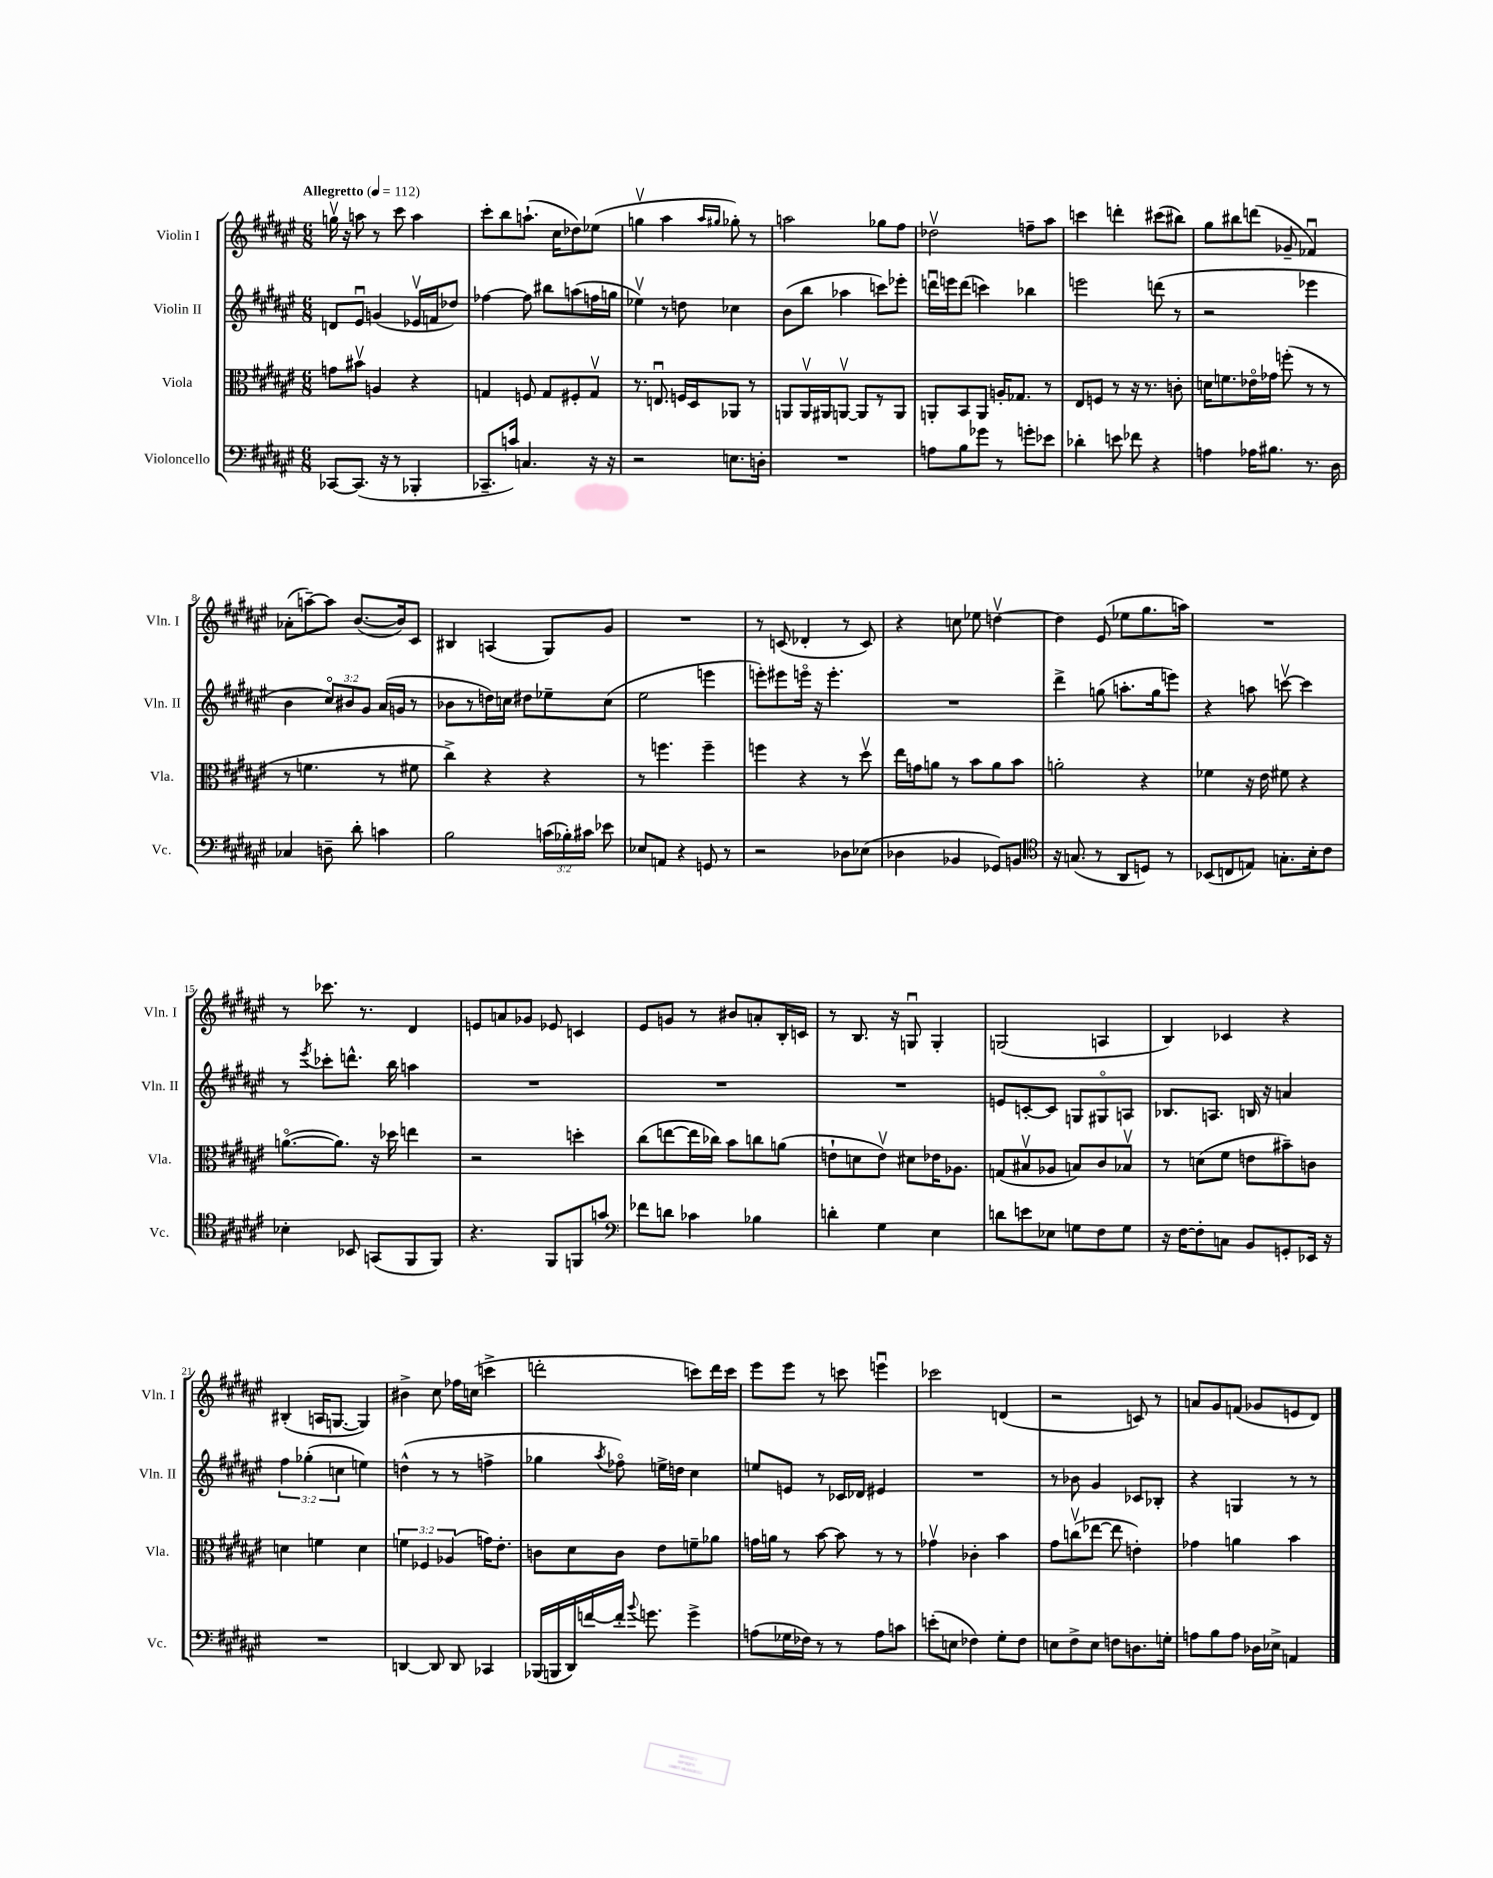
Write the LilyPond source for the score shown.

<<
\new StaffGroup <<
\new Staff = "s0" \with { instrumentName = "Violin I" shortInstrumentName = "Vln. I" } {
    \clef treble \key fis \major \numericTimeSignature \time 6/8 \tempo "Allegretto" 4 = 112
    \autoBeamOff g''16\upbow r16 a''8 r8 cis'''8 a''4 |
    cis'''8[-. b''8 a''8.]-!( cis''16[ des''8) ees''8]( |
    g''4\upbow ais''4 \grace { ais''16[ gis''16] } ges''8-.) r8 |
    a''2 ges''8[ fis''8] |
    des''2\upbow f''8[-- ais''8] |
    c'''4 d'''4-. cis'''8[( bis''8]) |
    gis''8[ bis''8 d'''8]( ges'8-- fes'4\downbow) |
    aes'8[-.( a''8~--) a''8] b'8.[~( b'16) cis'8] |
    bis4 a4( gis8[) gis'8] |
    R2. |
    r8 c'8( des'4-. r8 c'8) |
    r4 c''8 ees''8 d''4~\upbow |
    d''4 eis'8( ees''8[ gis''8. a''16]) |
    R2. |
    r8 ces'''8. r8. dis'4 |
    e'8[ a'8 ges'8] ees'8 c'4 |
    eis'8[ g'8] r8 bis'8[ a'8-. b16-. c'16] |
    r8 b8. r16 g8\downbow g4-. |
    g2( a4 |
    b4) ces'4 r4 |
    bis4-.( a16[ g8.]~ g4) |
    bis'4-> cis''8 fes''16[ c''16]( c'''4-> |
    d'''2-. c'''8[) d'''16 c'''16] |
    eis'''8[ eis'''8] r8 c'''8 e'''4\downbow |
    ces'''2 d'4( |
    r2 c'8) r8 |
    a'8[ gis'8 f'8]( ges'8[ e'8 dis'8]) \bar "|." |
}
\new Staff = "s1" \with { instrumentName = "Violin II" shortInstrumentName = "Vln. II" } {
    \clef treble \key fis \major \numericTimeSignature \time 6/8 \override Staff.TupletNumber.text = #tuplet-number::calc-fraction-text
    \autoBeamOff d'8[ eis'8]\downbow g'4( ees'16[\upbow f'16 des''8]) |
    fes''4~ fes''8 bis''8[ a''8( f''16 g''16] |
    ees''4\upbow) r8 d''8 ces''4 |
    b'8[( b''8] aes''4 c'''8[) ees'''8]-. |
    d'''16[\downbow e'''16 d'''8]( c'''4) bes''4 |
    e'''2 d'''8( r8 |
    r2 ees'''4 |
    b'4 \tuplet 3/2 { cis''8[\flageolet) bis'8 gis'8] } ais'16[( g'16] r8 |
    bes'8[ r8 d''16) c''16] dis''8[ ees''8-- c''8]( |
    eis''2 e'''4 |
    e'''8[-.) eis'''8 e'''16]\flageolet r16 e'''4.-. |
    R2. |
    dis'''4-> g''8( a''8.[-. g''16 e'''8]) |
    r4 a''8 c'''8~\upbow c'''4 |
    r8 \acciaccatura { eis'''8 } ces'''8[-. d'''8.]-^ b''16 a''4 |
    R2. |
    R2. |
    R2. |
    e'8[ c'8~-. c'8] g8[ gis8\flageolet a8] |
    bes8.[ a8.] b16 r16 a'4 |
    \tuplet 3/2 { fis''4 ges''4-.( c''4 } e''4) |
    d''4-^( r8 r8 f''4-> |
    ges''4 \acciaccatura { ais''8 } fes''8\flageolet) e''16[-> d''16] cis''4 |
    e''8[ e'8] r8 ces'16[ des'16] eis'4 |
    R2. |
    r8 bes'8 gis'4 ces'8[ bes8]-. |
    r4 g4 r8 r8 \bar "|." |
}
\new Staff = "s2" \with { instrumentName = "Viola" shortInstrumentName = "Vla." } {
    \clef alto \key fis \major \numericTimeSignature \time 6/8 \override Staff.TupletNumber.text = #tuplet-number::calc-fraction-text
    \autoBeamOff g'8[ bis'8]\upbow a4 r4 |
    g4 f8 g8[ fis8-. g8]\upbow |
    r8. e8.\downbow f16[ dis16 aes,8] r8 |
    a,8[ a,16\upbow ais,16 a,8]~\upbow a,8[ r8 a,8] |
    a,8[-. b,8 a,8] a16[-. ges8.] r8 |
    eis8[ f8] r8 r16 r8. c'8-. |
    d'16[ f'8. ees'16\flageolet ges'16] f''8-.( r8 r8 |
    r8 f'4. r8 fis'8 |
    cis''4->) r4 r4 |
    r8 f''4. f''4-- |
    f''4 r4 r8 dis''8\upbow |
    eis''16[ g'16 a'8] r8 b'8[ a'8 b'8] |
    a'2-. r4 |
    fes'4 r16 eis'16 fis'8 r4 |
    a'8.[~\flageolet( a'8.]) r16 des''16 e''4 |
    r2 d''4-. |
    cis''8[( e''8~ e''16 ces''16]) b'8[ c''8 a'8]( |
    e'8[-! d'8 e'8]\upbow) dis'8[ ees'16 aes8.] |
    g8[( bis8\upbow aes8] b8[) cis'8 bes8]\upbow |
    r8 d'8[( fis'8] e'8[ bis'8--) c'8] |
    d'4 f'4 d'4 |
    \tuplet 3/2 { f'4 fes4 aes4( } g'16[) eis'8.]-. |
    c'8[ dis'8 c'8] eis'8[ f'8-- aes'8] |
    g'16[ a'16] r8 b'8~ b'8 r8 r8 |
    ges'4\upbow ces'4-. b'4 |
    gis'8[ c''8\upbow( ees''8]~ ees''8 e'4-.) |
    ges'4 a'4 b'4 \bar "|." |
}
\new Staff = "s3" \with { instrumentName = "Violoncello" shortInstrumentName = "Vc." } {
    \clef bass \key fis \major \numericTimeSignature \time 6/8 \override Staff.TupletNumber.text = #tuplet-number::calc-fraction-text
    \autoBeamOff ces,8[~ ces,8.]( r16 r8 bes,,4-. |
    ces,8.[-- c'16]) c4. r16 r16 |
    r2 e8.[ d16]-. |
    R2. |
    a8[ b8 ges'8] r8 g'8[-. ees'8] |
    des'4-. e'8 fes'8 r4 |
    a4 aes16[ bis8.] r8. dis16 |
    ces4 d8-- dis'8-. c'4 |
    b2 \tuplet 3/2 { c'16[( bes16-.) cis'16] } ees'8 |
    ees8[ a,8] r4 g,8 r8 |
    r2 des8[ ees8]( |
    des4 bes,4 ges,8[) b,8] |
    \clef tenor r16 g8.( r8 ais,8[ d8]) r8 |
    bes,8[( c8 e8]) g8.[-. b16-. cis'8] |
    bes4-. bes,8 g,8[( fis,8 fis,8]) |
    r4. fis,8[ f,8 g'8] |
    \clef bass fes'8[ d'8] ces'4 bes4 |
    d'4-. gis4 eis4 |
    d'8[ e'8 ees8] g8[ fis8 g8] |
    r16 fis16[~ fis8-. c8] b,8[ g,8-. ees,16] r16 |
    R2. |
    d,4~ d,8 d,8 ces,4 |
    bes,,16[( b,,16 dis,16) f'16~ f'16]-. \appoggiatura { b'8 } g'8. g'4-> |
    a8[( ges16 fes16]) r8 r8 a8[ c'8] |
    e'8[-.( e8] fes4) gis8[-. fes8] |
    e8[ fis8-> e8] f8[ d8. g16]-. |
    a8[ b8 a8] des16[ ees16]-> a,4 \bar "|." |
}
>>
>>
